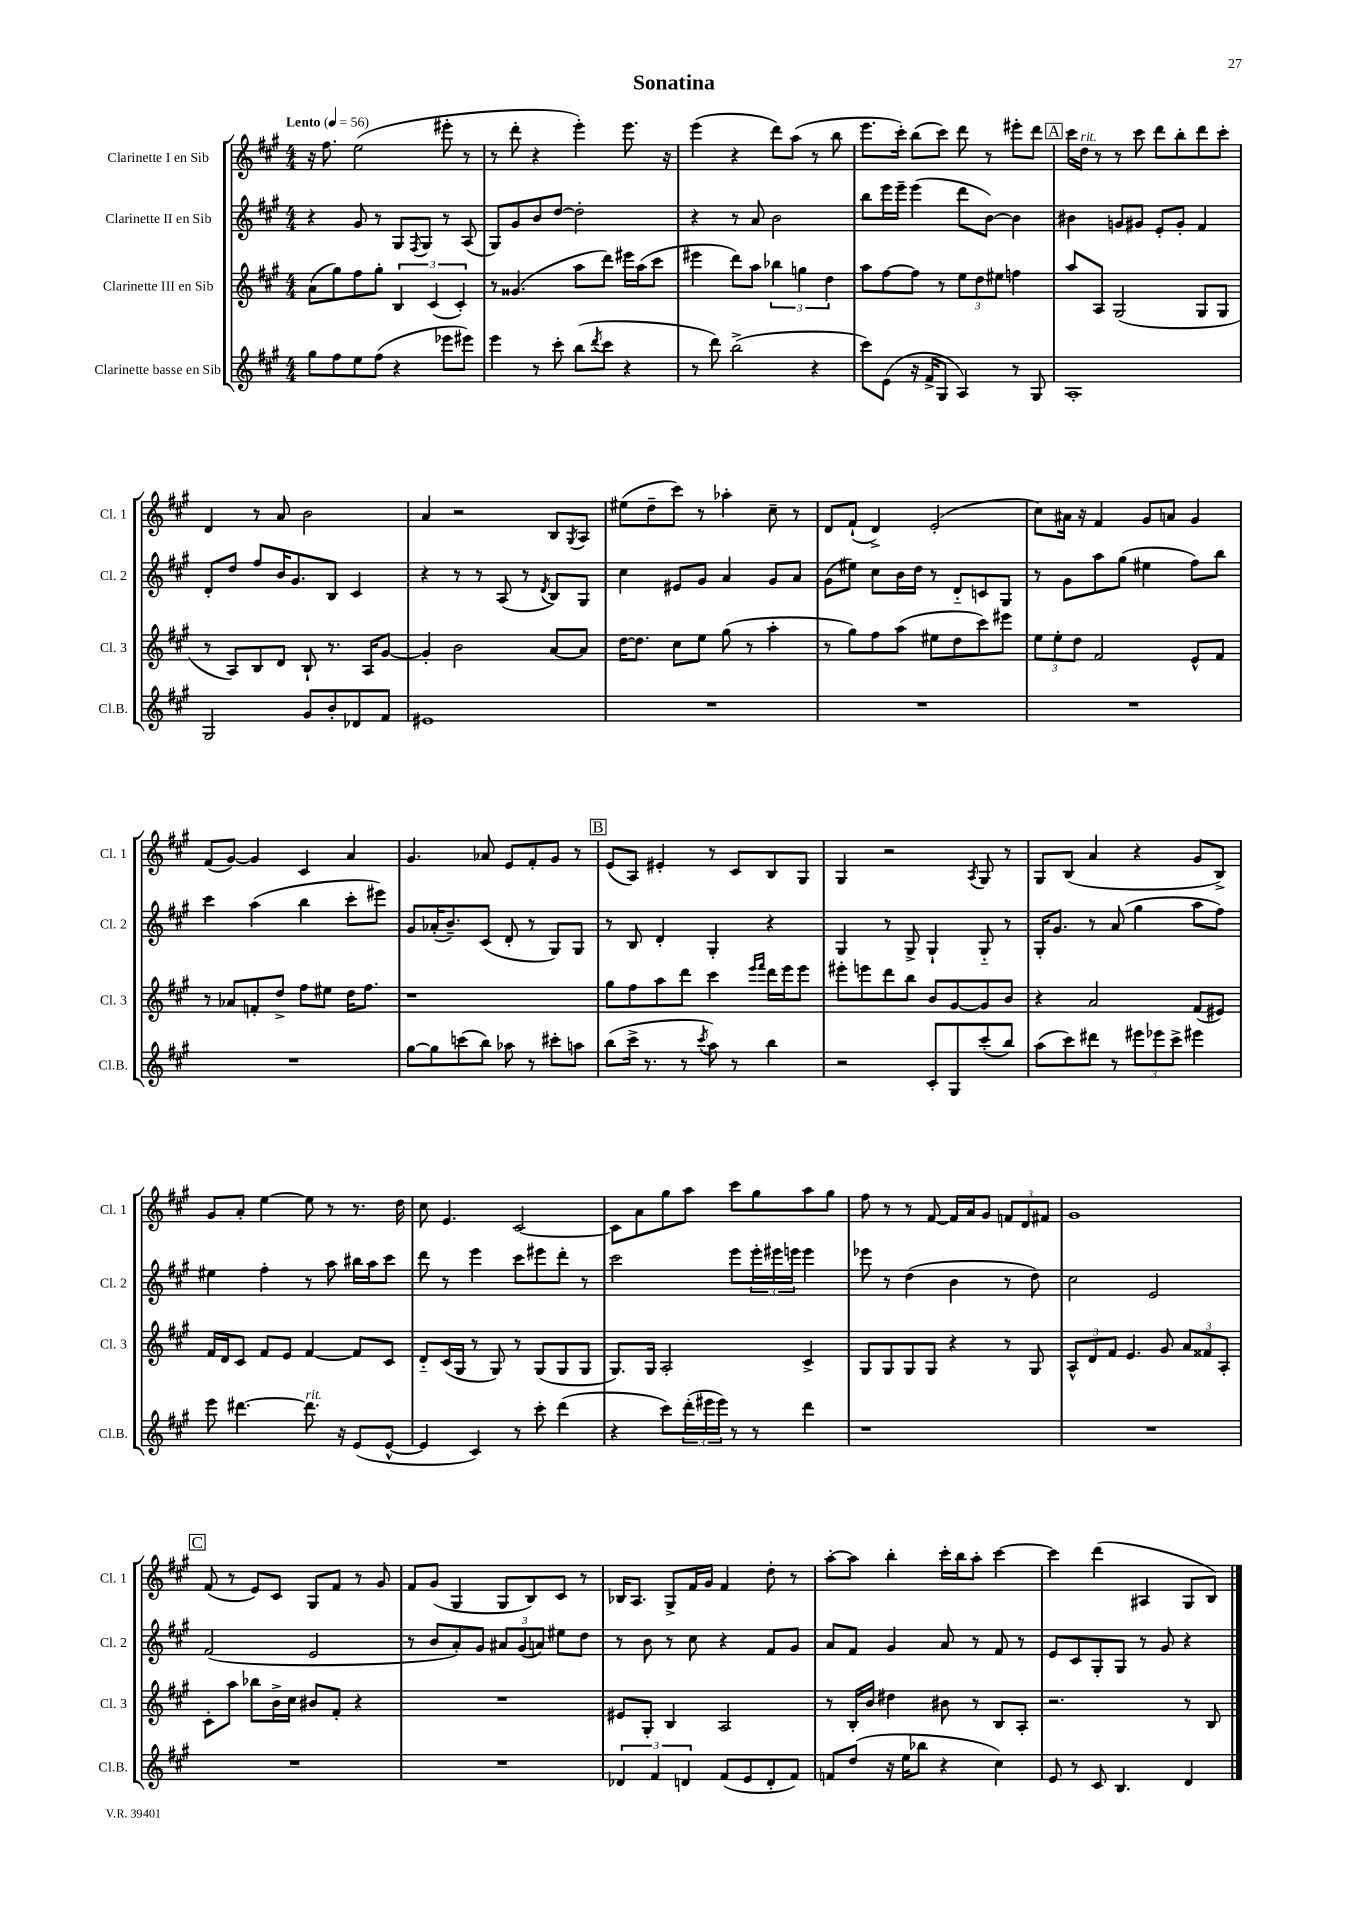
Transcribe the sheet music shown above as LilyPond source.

\header { title = "Sonatina" }
<<
\new StaffGroup <<
\new Staff = "s0" \with { instrumentName = "Clarinette I en Sib" shortInstrumentName = "Cl. 1" } {
    \clef treble \key a \major \numericTimeSignature \time 4/4 \tempo "Lento" 4 = 56
    r16 fis''8. e''2( eis'''8-. r8 |
    r8 d'''8-. r4 e'''4-.) e'''8. r16 |
    e'''4( r4 d'''8) a''8( r8 b''8 |
    e'''8. cis'''16-.) b''8( cis'''8) d'''8 r8 eis'''8-. d'''8 |
    \mark \markup { \box "A" } cis'''16 d''16^\markup { \italic "rit." } r8 r8 cis'''8 d'''8 b''8-. d'''8 cis'''8-. |
    d'4 r8 a'8 b'2 |
    a'4 r2 b8 \acciaccatura { gis8 } a8 |
    eis''8( d''8-- cis'''8) r8 aes''4-. cis''8-- r8 |
    d'8 fis'8-!( d'4->) e'2-.( |
    cis''8) ais'16 r16 fis'4 gis'8 a'8 gis'4 |
    fis'8( gis'8~) gis'4 cis'4 a'4 |
    gis'4. aes'8 e'8 fis'8-. gis'8 r8 |
    \mark \markup { \box "B" } e'8( a8) eis'4-. r8 cis'8 b8 gis8 |
    gis4 r2 \acciaccatura { a8 } gis8 r8 |
    gis8 b8( a'4 r4 gis'8 b8->) |
    gis'8 a'8-. e''4~ e''8 r8 r8. d''16 |
    cis''8 e'4. cis'2~ |
    cis'8 a'8 gis''8 a''8 cis'''8 gis''8 a''8 gis''8 |
    fis''8 r8 r8 fis'8~ fis'16 a'16 gis'8 \tuplet 3/2 { f'8 d'8 fis'8 } |
    gis'1 |
    \mark \markup { \box "C" } fis'8( r8 e'8) cis'8 gis8 fis'8 r8 gis'8 |
    fis'8 gis'8( gis4 gis8 b8) cis'8 r8 |
    bes16 a8. gis8-> fis'16 gis'16 fis'4 d''8-. r8 |
    a''8~-. a''8 b''4-. cis'''16-. b''16 a''8-. cis'''4~ |
    cis'''4 d'''4( ais4 gis8 b8) \bar "|." |
}
\new Staff = "s1" \with { instrumentName = "Clarinette II en Sib" shortInstrumentName = "Cl. 2" } {
    \clef treble \key a \major \numericTimeSignature \time 4/4
    r4 gis'8 r8 gis8 \acciaccatura { fis8 } gis8 r8 a8( |
    gis8) gis'8 b'8 d''8~ d''2-. |
    r4 r8 a'8 b'2 |
    b''8 e'''16 e'''16-- e'''4( d'''8 b'8~) b'4 |
    \mark \markup { \box "A" } bis'4 g'8 gis'8 e'8-. gis'8-. fis'4 |
    d'8-. d''8 fis''8 b'16 gis'8. b8 cis'4 |
    r4 r8 r8 a8( r8 \acciaccatura { d'8 } b8) gis8 |
    cis''4 eis'8 gis'8 a'4 gis'8 a'8 |
    gis'8( eis''8) cis''8 b'16 d''16 r8 d'8-_ c'8 gis8 |
    r8 gis'8 a''8 gis''8( eis''4 fis''8) b''8 |
    cis'''4 a''4( b''4 cis'''8-. eis'''8) |
    gis'8 aes'16-.( b'8.--) cis'8( d'8-. r8 gis8) gis8 |
    \mark \markup { \box "B" } r8 b8 d'4-. gis4-. r4 |
    gis4 r8 gis8-> gis4-! gis8-_ r8 |
    gis16-. gis'8. r8 a'8( gis''4 a''8 fis''8) |
    eis''4 fis''4-. r8 a''8 bis''16 a''16 cis'''8 |
    d'''8 r8 e'''4 cis'''8 eis'''8 d'''8-. r8 |
    cis'''2 e'''8 \tuplet 3/2 { e'''16-. eis'''16 e'''16 } e'''4 |
    ees'''8 r8 d''4( b'4 r8 d''8) |
    cis''2 e'2 |
    \mark \markup { \box "C" } fis'2( e'2 |
    r8 b'8 a'8-.) gis'8 \tuplet 3/2 { ais'8 gis'8( a'8) } eis''8 d''8 |
    r8 b'8 r8 cis''8 r4 fis'8 gis'8 |
    a'8 fis'8 gis'4 a'8 r8 fis'8 r8 |
    e'8 cis'8 gis8-. gis8 r8 gis'8 r4 \bar "|." |
}
\new Staff = "s2" \with { instrumentName = "Clarinette III en Sib" shortInstrumentName = "Cl. 3" } {
    \clef treble \key a \major \numericTimeSignature \time 4/4
    a'8( gis''8) fis''8 gis''8-. \tuplet 3/2 { b4 cis'4( cis'4-.) } |
    r8 gisis'4.( a''8 d'''8) eis'''16 a''16( cis'''8 |
    eis'''4 d'''8) a''8 \tuplet 3/2 { bes''4 g''4 d''4 } |
    a''8 fis''8~ fis''8 r8 \tuplet 3/2 { e''8 d''8 eis''8 } f''4 |
    \mark \markup { \box "A" } a''8 a8 gis2( gis8 gis8 |
    r8 a8) b8 d'8 b8-! r8. a16 gis'8~ |
    gis'4-. b'2 a'8~ a'8 |
    d''16~ d''8. cis''8 e''8 gis''8( r8 a''4-. |
    r8 gis''8) fis''8 a''8( eis''8 d''8 cis'''8) eis'''8 |
    \tuplet 3/2 { e''8 e''8-. d''8 } fis'2 e'8-^ fis'8 |
    r8 aes'8 f'8-. d''8-> fis''8 eis''8 d''16 fis''8. |
    r1 |
    \mark \markup { \box "B" } gis''8 fis''8 a''8 d'''8 cis'''4 \grace { e'''16 fis'''16 } d'''16 e'''16 e'''8 |
    eis'''8-. e'''8 d'''8 b''8 b'8 gis'8~ gis'8 b'8 |
    r4 a'2 fis'8( eis'8) |
    fis'16 d'16 cis'8 fis'8 e'8 fis'4~ fis'8 cis'8 |
    d'8-_ cis'16( gis16 r8 gis8) r8 gis8( gis8 gis8 |
    gis8.) gis16 a2-. cis'4-> |
    gis8 gis8 gis8 gis8 r4 r8 gis8 |
    \tuplet 3/2 { a8-^ d'8 fis'8 } e'4. gis'8 \tuplet 3/2 { a'8 fisis'8 a8-. } |
    \mark \markup { \box "C" } cis'8-. a''8 bes''8 b'16-> cis''16 bis'8 fis'8-. r4 |
    R1 |
    eis'8 gis8-. b4 a2 |
    r8 b16-. b'16 dis''4 bis'8 r8 b8 a8-. |
    r2. r8 b8 \bar "|." |
}
\new Staff = "s3" \with { instrumentName = "Clarinette basse en Sib" shortInstrumentName = "Cl.B." } {
    \clef treble \key a \major \numericTimeSignature \time 4/4
    gis''8 fis''8 e''8 fis''8( r4 ees'''8 eis'''8) |
    e'''4 r8 cis'''8-. b''8( \acciaccatura { d'''8 } cis'''8 r4 |
    r8 d'''8) b''2->( r4 |
    cis'''8) e'8( r16 fis'16-> gis8 a4) r8 gis8 |
    \mark \markup { \box "A" } a1-. |
    gis2 gis'8 b'8-. des'8 fis'8 |
    eis'1 |
    R1 |
    R1 |
    R1 |
    R1 |
    gis''8~ gis''8 c'''8( b''8) aes''8 r8 cis'''8-. a''8 |
    \mark \markup { \box "B" } b''8( cis'''16-> r8. r8 \acciaccatura { cis'''8 } a''8) r8 b''4 |
    r2 cis'8-. gis8 cis'''8-.( b''8) |
    a''8( cis'''8) dis'''8 r8 \tuplet 3/2 { eis'''8 ees'''8 cis'''8-> } eis'''4 |
    e'''8 dis'''4.~ dis'''8.^\markup { \italic "rit." } r16 e'8( e'8~-^ |
    e'4 cis'4) r8 cis'''8-. d'''4( |
    r4 cis'''8) \tuplet 3/2 { d'''16-.( eis'''16 eis'''16) } r8 r8 d'''4 |
    r1 |
    R1 |
    \mark \markup { \box "C" } R1 |
    R1 |
    \tuplet 3/2 { des'4 fis'4 d'4 } fis'8( e'8 d'8-. fis'8) |
    f'8 d''8( r16 e''16 bes''8 r4 cis''4) |
    e'8 r8 cis'8 b4. d'4 \bar "|." |
}
>>
>>
\layout { \context { \Score \remove "Bar_number_engraver" } }
